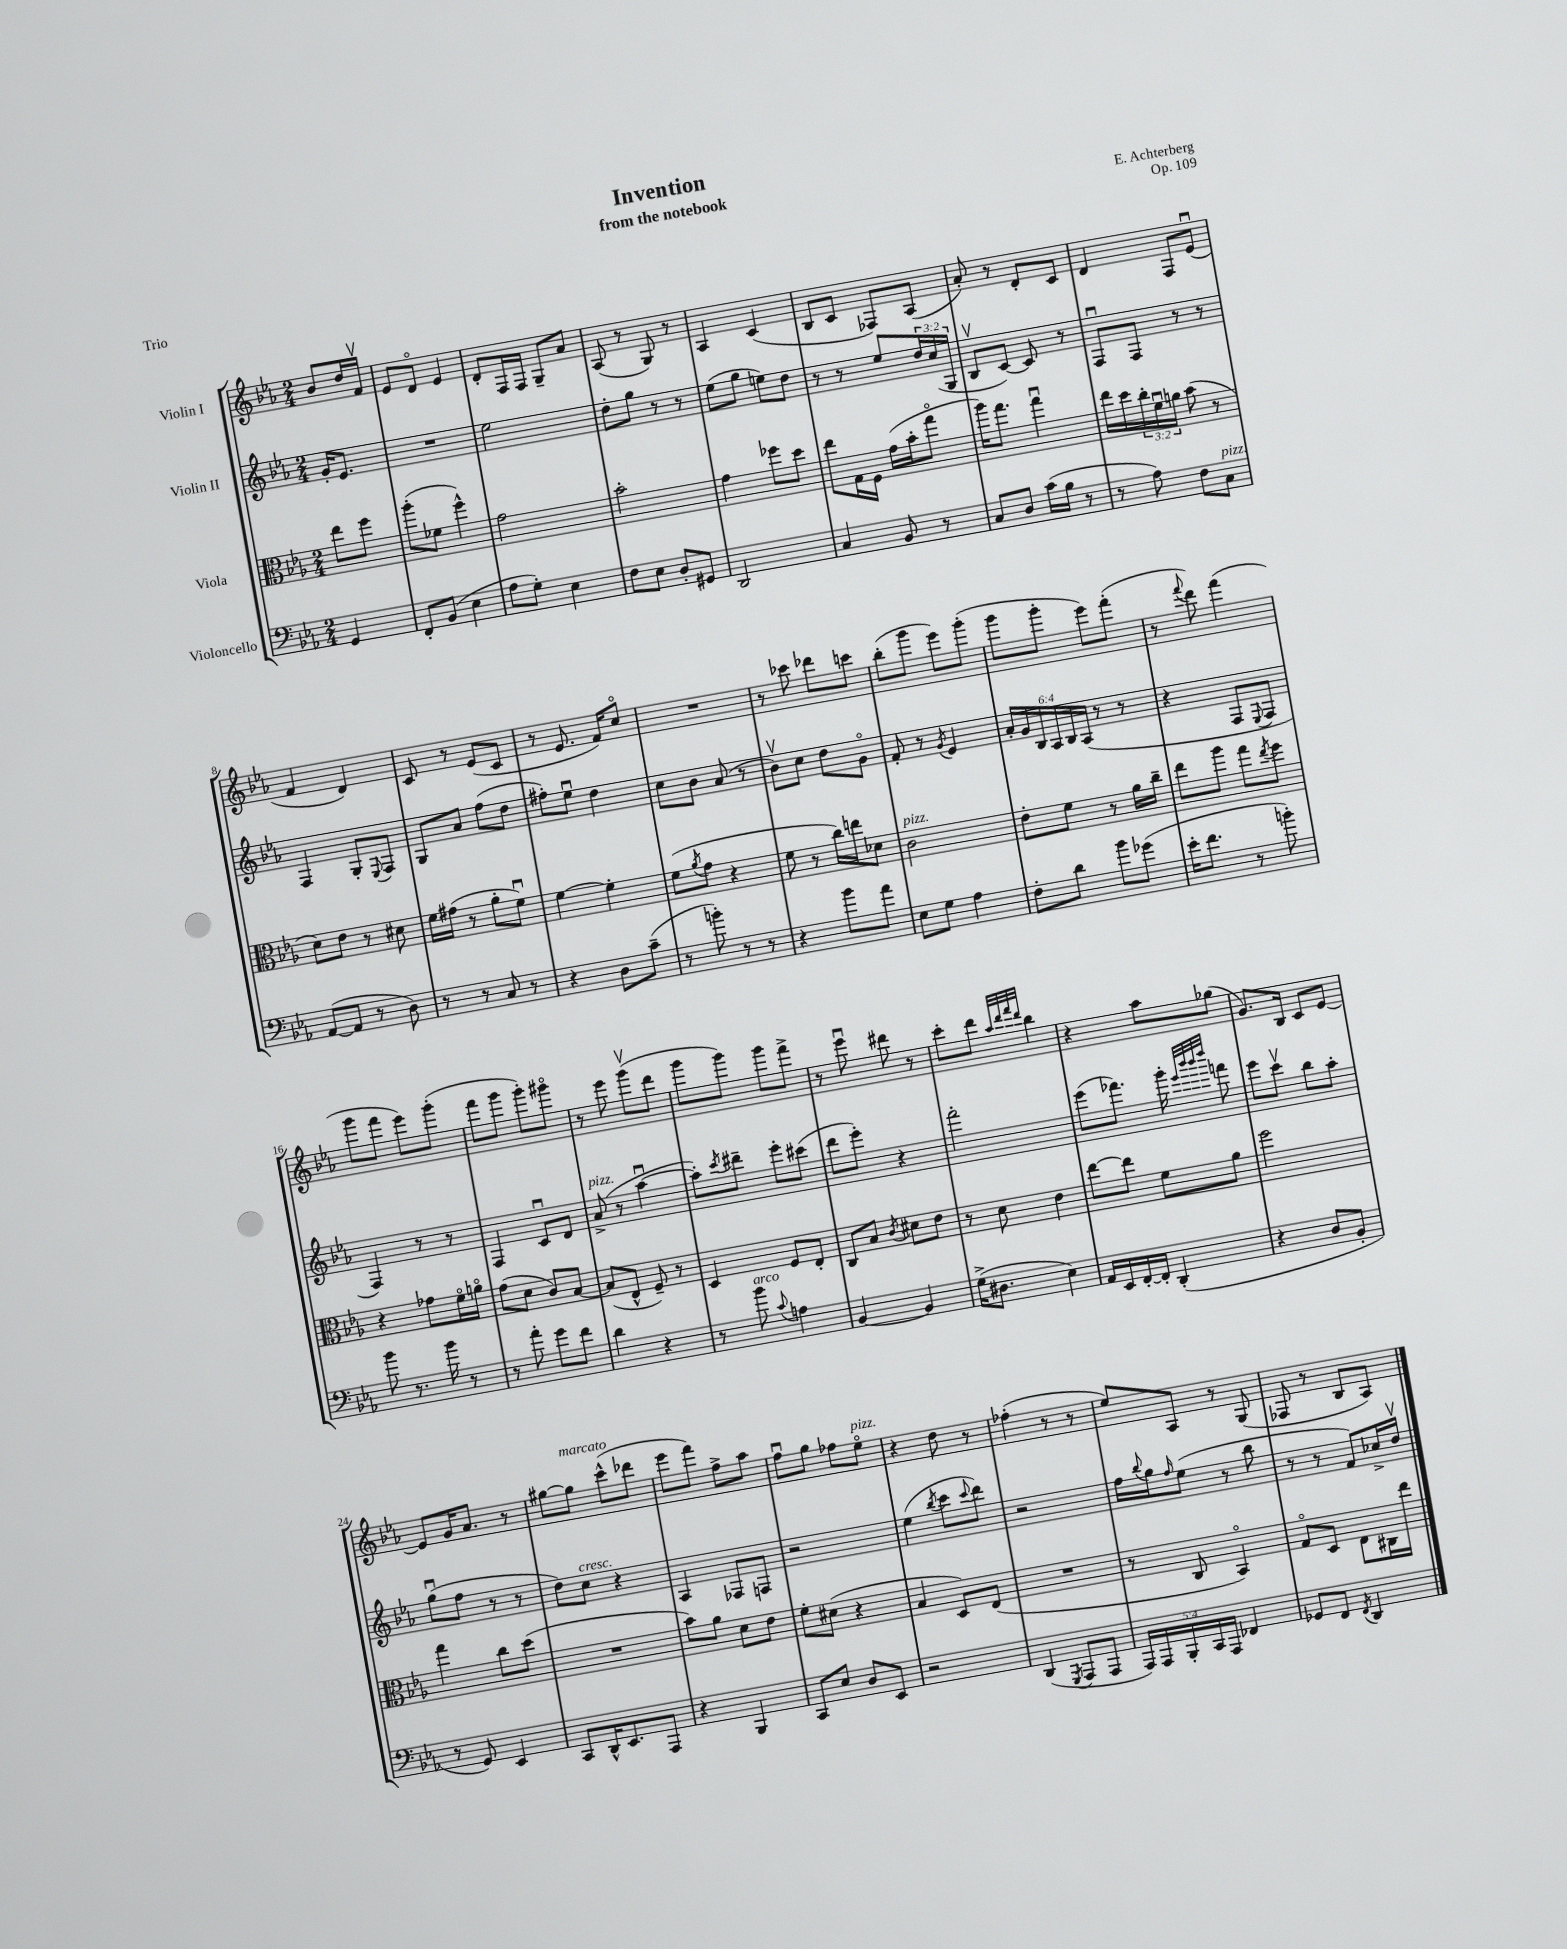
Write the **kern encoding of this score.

**kern	**kern	**kern	**kern
*staff4	*staff3	*staff2	*staff1
*clefF4	*clefC3	*clefG2	*clefG2
*k[b-e-a-]	*k[b-e-a-]	*k[b-e-a-]	*k[b-e-a-]
*M2/4	*M2/4	*M2/4	*M2/4
4GG/	8ee-\L	16g'/LK	8b-/L
.	.	8.e-/J	.
.	8ff\J	.	16dd/L
.	.	.	16fv/JJ
=	=	=	=
8FF'/L	(8aa-'\L	2r	8e-/L
(8BB-/J	8f-\J	.	8do/J
4E-\	4ff^^\)	.	4e-/
=	=	=	=
8A-\L	2g\	2ee-\	8d'/L
8G'\J)	.	.	16F/L
.	.	.	16F/JJ
4E-\	.	.	8G~/L
.	.	.	8a-/J
=	=	=	=
8F\L	2b-'\	8dd'\L	(8A-/
8E-\J	.	8gg\J	8r
8D'/L	.	8r	8G/)
8GG#/J	.	8r	8r
=	=	=	=
2DD/	4g\	(8ee-\L	4A-/
.	.	8gg\J	.
.	8ff-\L	8ee\L)	(4c/
.	8dd\J	8dd\J	.
=	=	=	=
4C/	8ee-\L	8r	8B-/L
.	16G\L	8r	8c/J
.	16F\JJ	.	.
8BB-/	(16g\LL	8ee-/L	8F-/L)
.	16b-'\J	.	.
8r	8ggo\J	24dd/L	(8A-/J
.	.	(24cc/	.
.	.	24G/JJ	.
=	=	=	=
8C/L	16aa-\LK)	8B-v/L	8a-'/)
.	8.gg\J	.	.
8D/J	.	[8c/J)	8r
(16c\LL	4ggu\	8c/]	8d'/L
16B-\JJ	.	.	.
8r	.	8r	8c/J
=	=	=	=
8r	16ee-\LL	8Fu/L	4d/
.	16dd\	.	.
8A-\)	24cc'\	8F/J	.
.	24fu\	.	.
.	24a\JJ	.	.
8F\L	(8b-\	8r	8F/L
8C\J	8r	8r	(8e-u/J
=	=	=	=
([8AA-/L	8d\L)	4F/	4f/
8AA-/]J	8e-\J	.	.
8r	8r	8G'/L	4d/)
.	.	8qqE-/	.
8D\)	8d#\	8F/J	.
=	=	=	=
8r	16f\LL	8G/L	8c/
.	(16g#\JJ	.	.
8r	8r	8a-/J	8r
8C/	8a-'\L	(8ff\L	(8e-/L
8r	8fu\J)	8dd\J	8c/J
=	=	=	=
4r	[4f\	8ff#'\L)	8r
.	.	8ee-u\J	8.e-/
8D\L	4f'\]	4dd\	.
.	.	.	16f/LK)
(8c~\J	.	.	8cco/J
=	=	=	=
8r	(8f\L	8cc\L	2r
.	8qa-/	.	.
8b'\)	8g\J	8b-\J	.
8r	4r	(8a-/	.
8r	.	8r	.
=	=	=	=
4r	8f\	8b-v\L)	8r
.	8r	8cc\J	8ccc-\
8b-\L	16cc\LL)	8dd\L	8ddd-\L
.	16ee\J	.	.
8a-\J	8d-\J	8go\J	8ccc\J
=	=	=	=
8E-\L	2c\	8f'/	(8bb-'\L
8G\J	.	8r	8ggg\J
.	.	8qg/	.
4A-\	.	4e-/	8eee-\L)
.	.	.	(8ggg'\J
=	=	=	=
8F'\L	8e-'\L	24a-'/LL	8ggg\L
.	.	24g/	.
.	.	24B-/	.
8d\J	8f\J	24A-/	8ggg'\J
.	.	24B-/	.
.	.	(24A-/JJ	.
8b-\L	8r	8r	8eee-\L)
(8g-\J	16a-\LL	8r	(8fff'\J
.	16cc~\JJ	.	.
=	=	=	=
16e-'\LK	8ee-\L	4r	8r
8.f\J	.	.	.
.	.	.	8qqfff/
.	8aa-\J	.	8ddd\)
8r	8gg\L	8F/L	(4fff\
.	8qee-/	8qqE-/	.
8b'\)	8ff\J	8F/J	.
=	=	=	=
8b-\	4r	4F/)	8ggg\L
8.r	.	.	8fff\J
.	8g-\L	8r	8eee-\L)
16b-\	.	.	.
8r	16fo\L	8r	(8ggg'\J
.	16ao\JJ	.	.
=	=	=	=
8r	(8g\L	4F/	8fff\L
8a-'\	8d\J	.	8ggg\J
8g\L	8c/L)	8cu/L	8ggg'\L)
8f\J	[8B-/J	8d/J	8ggg#o\J
=	=	=	=
4d\	(8B-/]L	(8a-^/	8r
.	8E-^^/J	8r	8eee-\
4r	8F~/)	[4aa-u\	(8gggv\L
.	8r	.	8ddd\J
=	=	=	=
8r	4D/	8aa-'\]L)	8ggg\L
.	.	8qccc/	.
8b-\	.	8ddd#~\J	8ggg\J)
8qqc/	.	.	.
4A\	8F/L	8eee-'\L	8ggg\L
.	8E-'/J	(8ccc#\J	8fff^\J
=	=	=	=
[4BB-/	8C/L	8ddd\L	8r
.	8B-/J	8eee-'\J)	8eee-u\
.	8qc/	.	.
4BB-/]	8d#\L	4r	8ddd#\
.	8e-\J	.	8r
=	=	=	=
(16G^\LK	8r	2fff'\	8ccc'\L
8.D#\J	.	.	.
.	8d\	.	8ddd\J
.	.	.	32qqaa-/LLL
.	.	.	32qqddd/
.	.	.	32qqfff/
.	.	.	32qqddd/JJJ
4E-\)	4e-\	.	4bb-\
=	=	=	=
16AA-/LL	[8ee-\L	(8eee-\L	4r
16EE-/	.	.	.
[16FF'/	8ee-\]J	8.fff-\J)	.
16FF'/]JJ	.	.	.
(4DD'/	8f\L	.	8aa-\L
.	.	16ggg'\	.
.	.	32qqeee-/LLL	.
.	.	32qqbbb-/	.
.	.	32qqbbb-/	.
.	.	32qqdddd/JJJ	.
.	8a-\J	8fff\	(8gg-\J
=	=	=	=
4r	2ff\	8eee-\L	8.g/L)
.	.	8cccv\J	.
.	.	.	16B-/Jk
8D/L	.	8bb-\L	8c/L
8BB-'/J	.	8aa-'\J	[8e-/J
=	=	=	=
8r	4gg\	(8ggu\L	8e-/]L
8GG/)	.	8ff\J	16g/K
.	.	.	8.a-/J
4EE-/	8cc\L	8r	.
.	(8dd\J	8r	8r
=	=	=	=
8CC/L	2r	8dd\L)	[8gg#\L
16DD^^/K	.	8cc\J	8gg#\]J
8.EE-/	.	.	.
.	.	4r	(8ccc^^\L
8AAA-/J	.	.	8ddd-\J
=	=	=	=
4r	8b-\L)	4A-/	8eee-\L
.	8a-\J	.	8fff\J)
4BBB-/	8d\L	8F-/L	8ff^\L
.	8e-\J	8F/J	8aa-\J
=	=	=	=
8CC/L	8f'\L	2r	8ffu\L
8E-/J	(8d#\J	.	8gg\J
8D/L	4r	.	8ff-\L
8EE-/J	.	.	8ee-o\J
=	=	=	=
2r	4B-/	(4ee-\	4r
.	.	8qbb-/	.
.	8D/L)	8ccc\L	8dd\
.	.	8qqccc/	.
.	(8E-/J	8ddd\J)	8r
=	=	=	=
(4DD/	2r	2r	(4ff-'\
8qGGG/	.	.	.
8AAA-/L	.	.	8r
8AAA-/J	.	.	8r
=	=	=	=
20AAA-/LL)	8r	16ff\LL	8ee-/L)
20AAA-/	.	.	.
.	.	8qqbb-/	.
.	.	16gg\J	.
20BBB-'/	.	.	.
.	.	16qqff/	.
.	8C/	(8ee-\J	8A-/J
20CC/	.	.	.
20AAA-/JJ	.	.	.
4FF-/	4BB-o/)	8r	8r
.	.	8bb-\	(8G/
=	=	=	=
8GG-/L	8Go/L	8r	8F-/
8FF/J	8D/J	8r	8r
8qFF/	.	.	.
4DD/	8E-\L	8f/L)	8B-/L
.	16C#\L	16cc-^/L	8A-/J)
.	16ee-\JJ	16ddv/JJ	.
==	==	==	==
*-	*-	*-	*-
